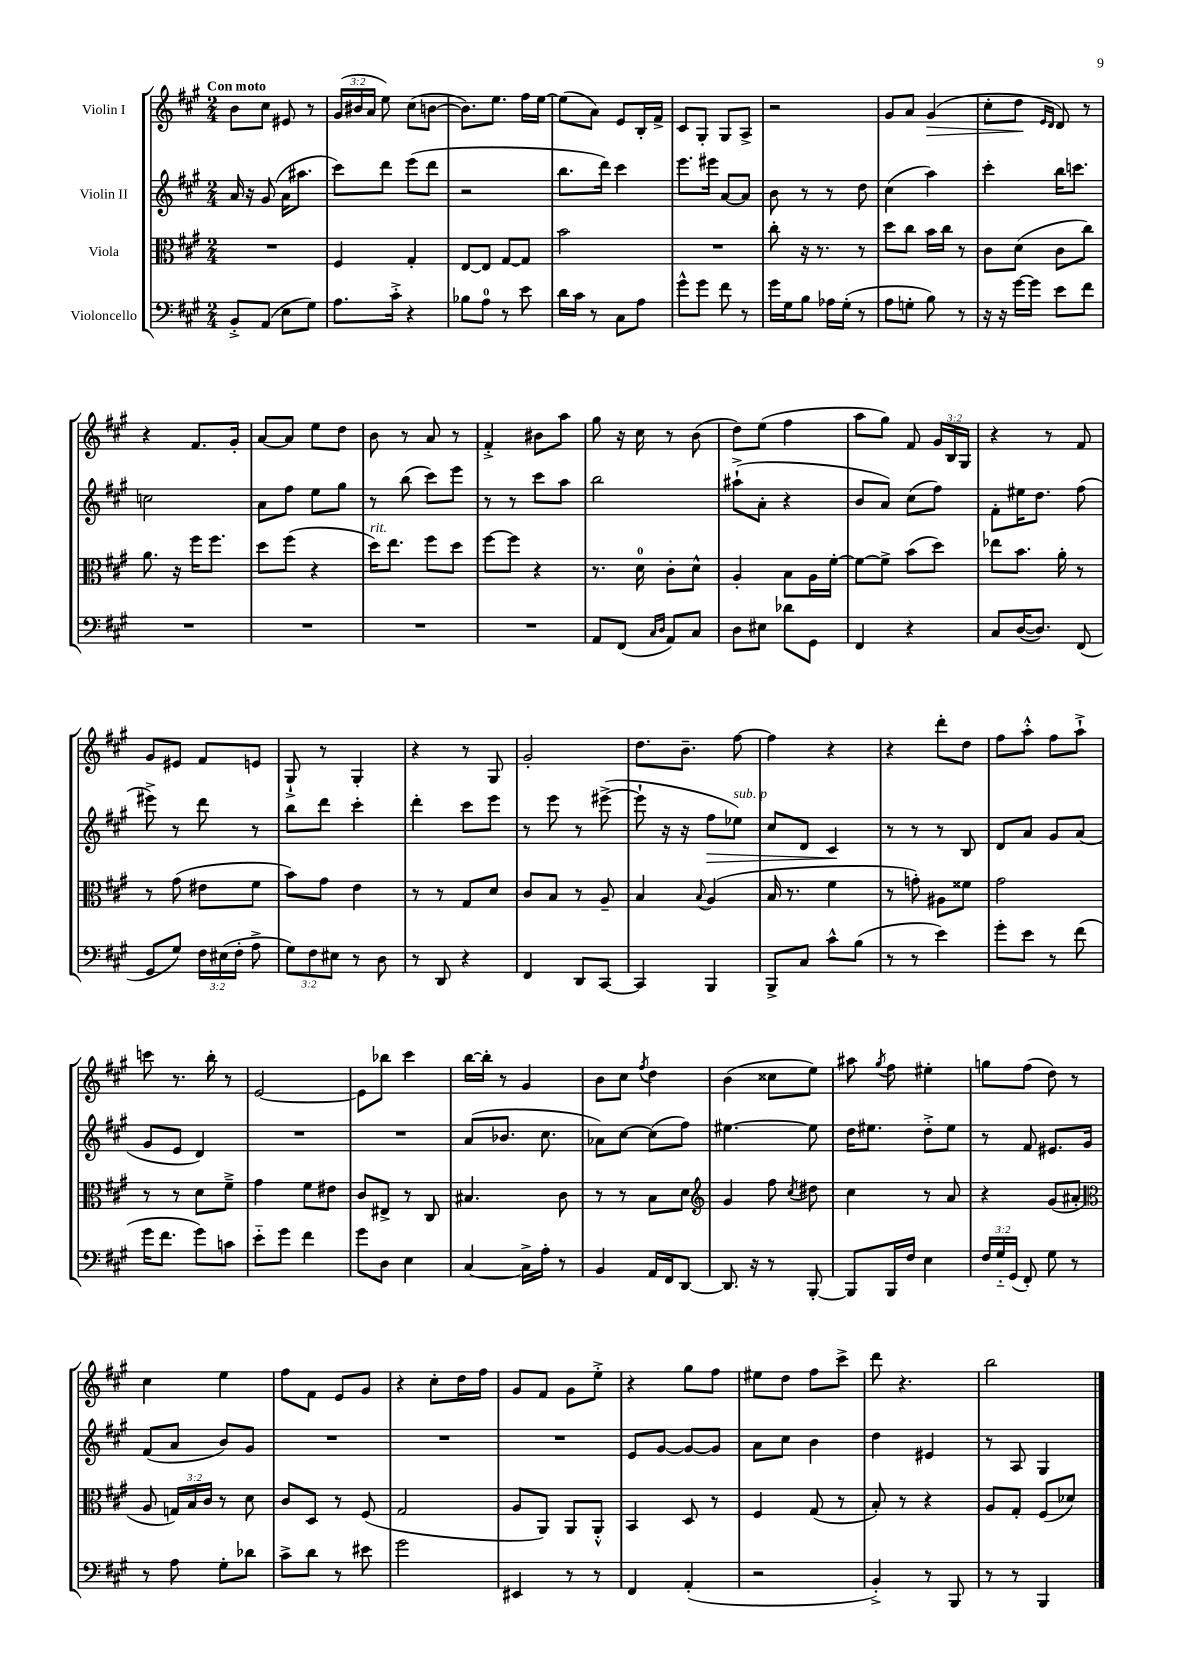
<<
\new StaffGroup <<
\new Staff = "s0" \with { instrumentName = "Violin I" } {
    \clef treble \key a \major \numericTimeSignature \time 2/4 \override Staff.TupletNumber.text = #tuplet-number::calc-fraction-text \tempo "Con moto"
    \autoBeamOff b'8[ cis''8] eis'8 r8 |
    \tuplet 3/2 { gis'16[( bis'16 a'16] } e''8) cis''8[( b'8]~ |
    b'8.[) e''8.] fis''16[ e''16]~ |
    e''8[( a'8]) e'8[ b16-. fis'16]-> |
    cis'8[ gis8]-. gis8[ a8]-> |
    r2 |
    gis'8[ a'8] gis'4\>( |
    cis''8[-. d''8]\! \grace { e'16[ d'16] } d'8) r8 |
    r4 fis'8.[ gis'16]-. |
    a'8[~ a'8] e''8[ d''8] |
    b'8 r8 a'8 r8 |
    fis'4-.-> bis'8[ a''8] |
    gis''8 r16 cis''16 r8 b'8( |
    d''8[) e''8]( fis''4 |
    a''8[ gis''8]) fis'8 \tuplet 3/2 { gis'16[ b16 gis16] } |
    r4 r8 fis'8 |
    gis'8[ eis'8] fis'8[ e'8] |
    gis8-!-> r8 gis4-. |
    r4 r8 gis8 |
    gis'2-. |
    d''8.[ b'8.]-- fis''8~ |
    fis''4 r4 |
    r4 d'''8[-. d''8] |
    fis''8[ a''8]-.-^ fis''8[ a''8]-!-> |
    c'''8 r8. b''16-. r8 |
    e'2~ |
    e'8[ bes''8] cis'''4 |
    b''16[~ b''16]-. r8 gis'4 |
    b'8[ cis''8] \acciaccatura { fis''8 } d''4 |
    b'4( cisis''8[ e''8]) |
    ais''8 \acciaccatura { gis''8 } fis''8 eis''4-. |
    g''8[ fis''8]( d''8) r8 |
    cis''4 e''4 |
    fis''8[ fis'8] e'8[ gis'8] |
    r4 cis''8[-. d''16 fis''16] |
    gis'8[ fis'8] gis'8[ e''8]-.-> |
    r4 gis''8[ fis''8] |
    eis''8[ d''8] fis''8[ cis'''8]-> |
    d'''8 r4. |
    b''2 \bar "|." |
}
\new Staff = "s1" \with { instrumentName = "Violin II" } {
    \clef treble \key a \major \numericTimeSignature \time 2/4
    \autoBeamOff a'16 r16 gis'8( a'16[ ais''8.] |
    cis'''8[) d'''8] e'''8[( d'''8] |
    r2 |
    b''8.[ d'''16]) cis'''4 |
    e'''8.[ eis'''16] a'8[~ a'8] |
    b'8 r8 r8 d''8 |
    cis''4( a''4) |
    cis'''4-. b''16[ c'''8.] |
    c''2 |
    a'8[ fis''8] e''8[ gis''8] |
    r8 b''8( cis'''8[) e'''8] |
    r8 r8 cis'''8[ a''8] |
    b''2 |
    ais''8[-!->( a'8]-. r4 |
    b'8[ a'8]) cis''8[( fis''8]) |
    fis'8[-. eis''16 d''8.] fis''8( |
    eis'''8->) r8 d'''8 r8 |
    b''8[ d'''8] cis'''4-. |
    d'''4-. cis'''8[ e'''8] |
    r8 e'''8 r8 eis'''8~->( |
    eis'''8-! r16 r16 fis''8[\> ees''8]^\markup { \italic "sub. p" }) |
    cis''8[ d'8] cis'4\! |
    r8 r8 r8 b8 |
    d'8[ a'8] gis'8[ a'8]( |
    gis'8[ e'8] d'4) |
    R2 |
    R2 |
    a'8[( bes'8.] cis''8. |
    aes'8[) cis''8]~ cis''8[( fis''8]) |
    eis''4.~ eis''8 |
    d''16[ eis''8.] d''8[-.-> eis''8] |
    r8 fis'8 eis'8.[ gis'16] |
    fis'8[( a'8] b'8[) gis'8] |
    R2 |
    R2 |
    R2 |
    e'8[ gis'8]~ gis'8[~ gis'8] |
    a'8[ cis''8] b'4 |
    d''4 eis'4 |
    r8 a8 gis4 \bar "|." |
}
\new Staff = "s2" \with { instrumentName = "Viola" } {
    \clef alto \key a \major \numericTimeSignature \time 2/4 \override Staff.TupletNumber.text = #tuplet-number::calc-fraction-text
    \autoBeamOff R2 |
    fis4 gis4-. |
    e8[~ e8] gis8[~ gis8] |
    b'2 |
    R2 |
    cis''8-. r16 r8. r8 |
    d''8[ cis''8] b'16[ cis''16] r8 |
    cis'8[ d'8]( cis'8[ cis''8]) |
    a'8. r16 fis''16[ fis''8.] |
    d''8[ fis''8]( r4 |
    d''16[^\markup { \italic "rit." }) e''8.] fis''8[ d''8] |
    fis''8[~ fis''8] r4 |
    r8. d'16-0 cis'8[-. d'8]-^ |
    a4-. b8[ a16 fis'16]~-. |
    fis'8[~ fis'8]-> b'8[( d''8]) |
    ees''8[ b'8.] a'16-. r8 |
    r8 gis'8( eis'8[ fis'8] |
    b'8[) gis'8] e'4 |
    r8 r8 gis8[ d'8] |
    cis'8[ b8] r8 a8-- |
    b4 \appoggiatura { b8 } a4( |
    b16 r8. fis'4 |
    r8 g'8-.) ais8[ fisis'8] |
    gis'2 |
    r8 r8 d'8[ fis'8]---> |
    gis'4 fis'8[ eis'8] |
    cis'8[ eis8]-> r8 cis8 |
    bis4. cis'8 |
    r8 r8 b8[ d'8] |
    \clef treble gis'4 fis''8 \acciaccatura { cis''8 } dis''8 |
    cis''4 r8 a'8 |
    r4 gis'8[( ais'8]-. |
    \clef alto a8 \tuplet 3/2 { g16[) b16 cis'16] } r8 d'8 |
    cis'8[ d8] r8 fis8( |
    gis2 |
    a8[ a,8]) a,8[ a,8]-.-^ |
    b,4 d8 r8 |
    fis4 gis8( r8 |
    b8-.) r8 r4 |
    a8[ gis8]-. fis8[( des'8]) \bar "|." |
}
\new Staff = "s3" \with { instrumentName = "Violoncello" } {
    \clef bass \key a \major \numericTimeSignature \time 2/4 \override Staff.TupletNumber.text = #tuplet-number::calc-fraction-text
    \autoBeamOff b,8[-.-> a,8]( e8[ gis8]) |
    a8.[ cis'16]-.-> r4 |
    bes8[ a8]-0 r8 e'8 |
    d'16[ cis'16] r8 cis8[ a8] |
    gis'8[-^ gis'8] fis'8 r8 |
    gis'16[ gis16 b8] aes16[ gis16]-.( r8 |
    a8[ g8]-. b8) r8 |
    r16 r16 gis'16[~ gis'16] e'8[ fis'8] |
    R2 |
    R2 |
    R2 |
    R2 |
    a,8[ fis,8]( \grace { cis16[ d16] } a,8[) cis8] |
    d8[ eis8] des'8[ gis,8] |
    fis,4 r4 |
    cis8[ d16~( d8.]) fis,8( |
    gis,8[ gis8]) \tuplet 3/2 { fis16[ eis16( fis16]-. } a8-> |
    \tuplet 3/2 { gis8[) fis8 eis8] } r8 d8 |
    r8 d,8 r4 |
    fis,4 d,8[ cis,8]~ |
    cis,4 b,,4 |
    b,,8[-> cis8] cis'8[-^ b8]( |
    r8 r8 e'4) |
    gis'8[-. e'8] r8 fis'8( |
    gis'16[ fis'8.] gis'8[) c'8] |
    e'8[-_ gis'8] fis'4 |
    gis'8[ d8] e4 |
    cis4~ cis16[-> a16]-. r8 |
    b,4 a,16[ fis,16 d,8]~ |
    d,8. r16 r8 b,,8~-. |
    b,,8[ b,,16 fis16] e4 |
    \tuplet 3/2 { fis16[ gis16-_ gis,16]( } fis,8-.) gis8 r8 |
    r8 a8 gis8[-. des'8] |
    cis'8[-> d'8] r8 eis'8 |
    gis'2 |
    eis,4 r8 r8 |
    fis,4 a,4-.( |
    r2 |
    b,4-.->) r8 b,,8 |
    r8 r8 b,,4 \bar "|." |
}
>>
>>
\layout { \context { \Score \remove "Bar_number_engraver" } }
